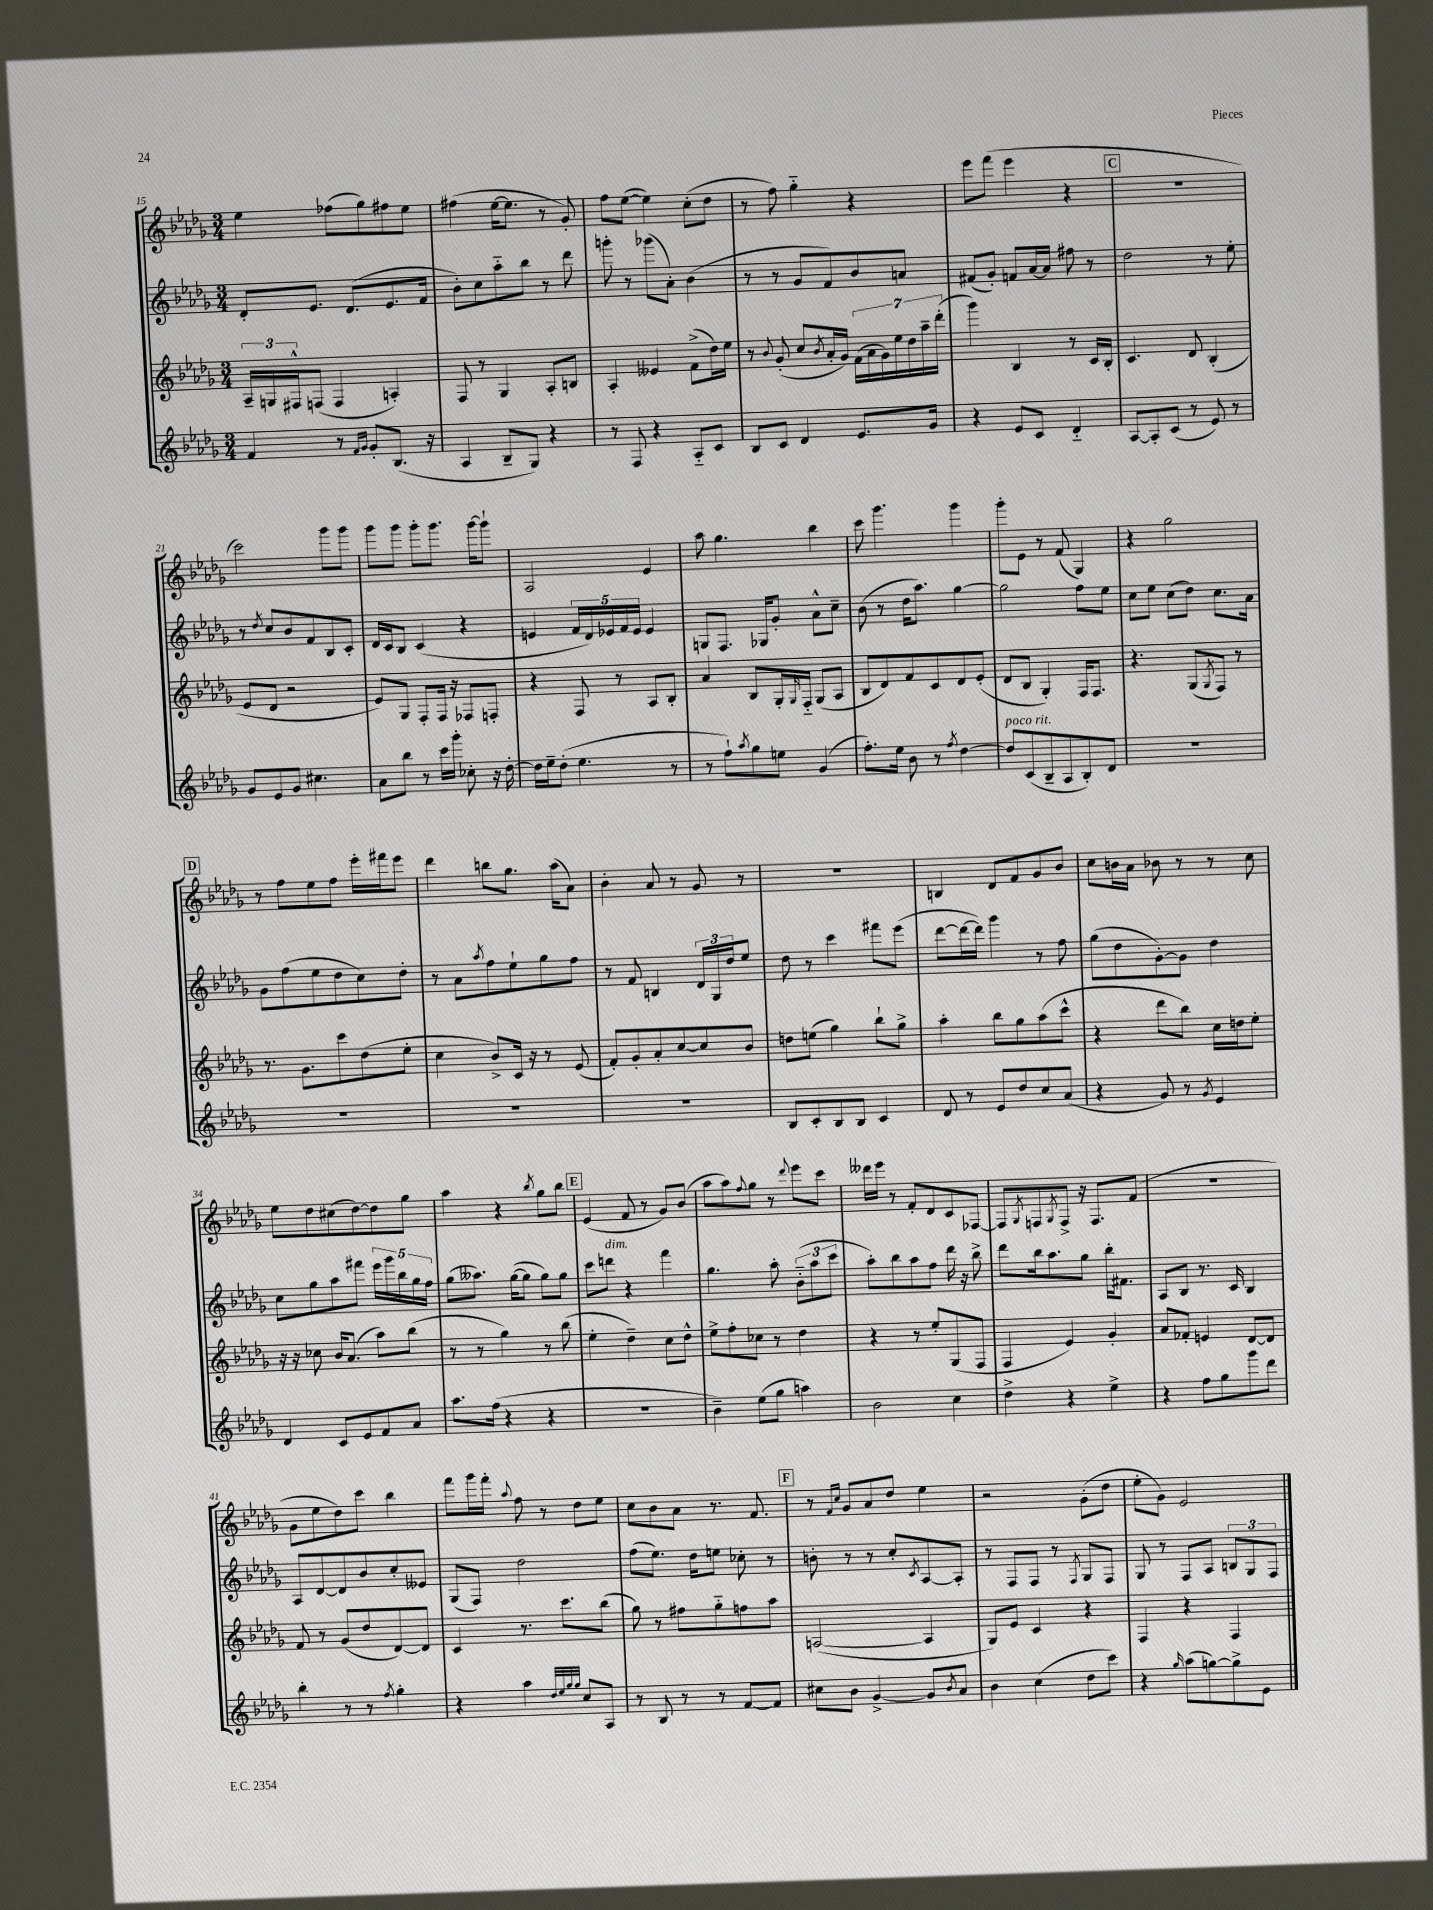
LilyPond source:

<<
\new StaffGroup <<
\new Staff = "s0" {
    \clef treble \key des \major \numericTimeSignature \time 3/4
    ees''4 fes''8( ges''8) fis''8 ees''8 |
    fis''4( ees''16~ ees''8. r8 ges'8-.) |
    f''8 ees''8~( ees''4) c''8-.( des''8 |
    r8 f''8) ges''4-_ r4 |
    ees'''8 f'''8( ees'''4 r4 |
    \mark \markup { \box "C" } R2. |
    c'''2) ges'''8 ges'''8 |
    ges'''8 ges'''8 ges'''8-. ges'''8. ges'''16~ ges'''8-! |
    aes2 ees'4 |
    aes''8 ges''4. bes''4 |
    c'''8 ges'''4. ges'''4 |
    ges'''8-. ees'8 r8 f'8( ges4) |
    r4 ges''2 |
    \mark \markup { \box "D" } r8 f''8 ees''8 f''8 ees'''16-. fis'''16 ees'''8 |
    des'''4 b''8 ges''8. aes''16( aes'8) |
    bes'4-. aes'8 r8 ges'8 r8 |
    R2. |
    b4 des'8 f'8 ges'8 bes'8 |
    c''8 b'16 aes'16 bes'8 r8 r8 c''8 |
    ees''8 des''8 cis''8( des''8~) des''8 ges''8 |
    aes''4 r4 \acciaccatura { bes''8 } ges''8 bes''8 |
    \mark \markup { \box "E" } ees'4( f'8 r8 ges'8) bes'8( |
    aes''8 aes''8) \appoggiatura { f''8 } ges''8 r8 \appoggiatura { des'''8 } ees'''8 c'''8 |
    deses'''16 ees'''16 r8 f'8-. des'8 c'8 fes8~ |
    fes8 \acciaccatura { ges8 } f8 \acciaccatura { ges8 } f8-> r16 f8. f'8( |
    R2. |
    ges'8 ees''8 des''8) c'''8 bes''4 |
    f'''8 ges'''16 f'''16-. \appoggiatura { aes''8 } f''8 r8 des''8 ees''8 |
    c''8 bes'8 aes'8 r8. f'8. |
    \mark \markup { \box "F" } r8 \grace { f'16 c''16 } ges'8 aes'8 des''8 ees''4 |
    r2 ges'8-.( des''8 |
    ees''8-. ges'8) ees'2 \bar "|." |
}
\new Staff = "s1" {
    \clef treble \key des \major \numericTimeSignature \time 3/4
    des'8-. ees'8. des'8.( ees'8. f'16 |
    bes'8-.) c''8 aes''8-_ bes''8 r8 des'''8 |
    g'''8-. r8 ges'''8( aes'8-.) bes'4( |
    r8 r8 ges'8 f'8) bes'8 a'8 |
    fis'8( ges'8-.) f'8 aes'16~ aes'16 fis''8 r8 |
    \mark \markup { \box "C" } des''2 r8 ees''8-. |
    r8 \acciaccatura { des''8 } c''8 bes'8 f'8 bes8 c'8-. |
    des'16 c'16 bes8 c'4( r4 |
    e'4 \tuplet 5/4 { f'16 des'16) ees'16 f'16 ees'16 } ees'4 |
    g8 f8. ges16 ges'8-. aes'8-^ c''8-- |
    bes'8( r8 des''16 aes''8.) ges''4~ |
    ges''2 f''8 ees''8 |
    c''8 ees''8 c''8( des''8) c''8. aes'16 |
    \mark \markup { \box "D" } ges'8 f''8( ees''8 des''8 c''8) des''8-. |
    r8 aes'8 \acciaccatura { aes''8 } f''8 ees''8-! ges''8 f''8 |
    r8 f'8 b4 \tuplet 3/2 { des'16 ges16 des''16 } ees''8 |
    des''8 r8 c'''4 fis'''8 ees'''8( |
    des'''8~ des'''16~ des'''16) ges'''4 r8 f''8 |
    ges''8( des''8 ges'8~-.) ges'8 des''4 |
    c''8 ges''8 aes''8 fis'''8 \tuplet 5/4 { ees'''16 ges'''16 bes''16 ges''16 f''16 } |
    ges''8( aeses''8.) ges''16~( ges''8 ges''8) ges''8 |
    \mark \markup { \box "E" } c'''8 d'''8^\markup { \italic "dim." } r4 f'''4 |
    ges''4. aes''8-. \tuplet 3/2 { bes'8-_( aes''8 c'''8 } |
    aes''8-.) bes''8 aes''8 f''8 des'''16 r16 bes''8-> |
    des'''8 bes''16 aes''8. ges''8 bes''16-. fis'8. |
    aes8 bes8 r8. c'16 bes4 |
    aes8 des'8~ des'8 bes'8 c''8-. eeses'8 |
    ges8( f8) des''2 |
    f''8( ees''8.) des''16 e''8 ces''8-. r8 |
    \mark \markup { \box "F" } b'8-. r8 r8 c''8-. \acciaccatura { c'8 } aes8~ aes8-. |
    r8 f8 f8 r8 \acciaccatura { f8 } ges8 f8 |
    ges8 r8 f8 aes8 \tuplet 3/2 { b8 ges8 f8 } \bar "|." |
}
\new Staff = "s2" {
    \clef treble \key des \major \numericTimeSignature \time 3/4
    \tuplet 3/2 { aes16-- g16 fis16-^ } f8( f4 a4-.) |
    f8 r8 ges4 aes8-. b8 |
    aes4-. eeses'4 f'8->( des''16) ees''16 |
    r8 \appoggiatura { bes'8 } ges'8-.( c''8 \acciaccatura { bes'8 } aes'16-. ges'16) \tuplet 7/4 { f'16( aes'16 ges'16) ees''16 des''16 aes''16-- des'''16-.( } |
    ges'''4) bes4 r8 c'16 bes16-. |
    \mark \markup { \box "C" } c'4. des'8 bes4-.( |
    ees'8 des'8 r2 |
    ees'8) ges8 f8-. f16 r16 fes8 f8-. |
    r4 f8 r8 aes8 bes8-. |
    aes'4 bes8 ges16-. \grace { ges16 } f16-_ ges8( aes8 |
    bes8 des'8) f'8 c'8 des'8 ees'8-.( |
    des'8 bes8 ges4-.) f16 f8. |
    r4. ges8( \acciaccatura { ges8 } f8) r8 |
    \mark \markup { \box "D" } r8. ges'8. c'''8 des''8( ees''8-. |
    c''4 bes'8->) c'16 r16 r8 ees'8( |
    f'8-.) ges'8-. aes'8-. c''8~ c''8 bes'8 |
    d''8 e''8( ges''4) bes''8-! ges''8-> |
    aes''4-. bes''8 ges''8 aes''8( c'''8-^ |
    r4 des'''8 bes''8) c''16 d''16 ees''8-. |
    r16 r16 ces''8 bes'16 aes'8.( aes''8) bes''8( |
    r8 r8 ges''4) r8 bes''8( |
    \mark \markup { \box "E" } ees''4-. des''4--) c''8 des''8-^ |
    ees''8-> f''8-. ces''8 r8 des''4 |
    r4 r8 ees''8-. ges8( f8 |
    f4 ees'4) ges'4-. |
    aes'8 fes'8-. e'4 des'8~ des'8 |
    f'8 r8 ges'8( des''8 des'8~) des'8 |
    c'4 r8. c'''8. bes''8( |
    ges''8) r8 fis''8 ges''8-_ f''8 aes''8 |
    \mark \markup { \box "F" } a2~( a4 |
    ges8) ees'8 c'4 r4 |
    f4 r4 f4 \bar "|." |
}
\new Staff = "s3" {
    \clef treble \key des \major \numericTimeSignature \time 3/4
    f'4 r8 \grace { f'16 ges'16 } ges'8-. bes8.( r16 |
    aes4 bes8-- ges8) r4 |
    r8 f8 r4 aes8-_ c'8 |
    bes8 c'8 des'4 ees'8. ges'16 |
    r4 ees'8 c'8 des'4-_ |
    \mark \markup { \box "C" } aes8~ aes8-. c'8( r8 ees'8) r8 |
    ges'8 ees'8 ges'8 cis''4. |
    aes'8 bes''8 r8 c'''16 ges'''16-. ces''8-. r16 des''16~-. |
    des''16 ees''16-- des''8-.( ees''4. r8 |
    r8 f''8-!) \acciaccatura { aes''8 } ges''8 e''8 ges'4( |
    f''8.-.) ees''16 bes'8 r8 \acciaccatura { f''8 } des''4~ |
    des''8^\markup { \italic "poco rit." } c'8( bes8-- aes8 bes8-.) des'8 |
    R2. |
    \mark \markup { \box "D" } R2. |
    R2. |
    R2. |
    bes8 c'8-. bes8 bes8 c'4 |
    des'8 r8 ees'8 des''8 c''8 aes'8( |
    r4 ges'8) r8 \acciaccatura { ges'8 } ees'4 |
    des'4 c'8 ees'8 f'8 aes'8 |
    aes''8. f''16( r4 r4 |
    \mark \markup { \box "E" } R2. |
    bes'4--) ees''8( ges''8 a''4) |
    bes'2 c''4 |
    des''4-> r4 ees''4-> |
    r4 f''8 ges''8 ges'''8 des'''8 |
    bes''4-. r8 r8 \acciaccatura { f''8 } ges''4-. |
    r4 aes''4 \grace { des''32 ees''32 ges''32 ges''32 } c''8 aes8 |
    r8 bes8 r8 r8 f'8~ f'8 |
    \mark \markup { \box "F" } cis''8 bes'8 ges'4~-> ges'8 \acciaccatura { bes'8 } aes'8 |
    bes'4 c''4( des''8 c'''8) |
    r4 \grace { ges''16 } aes''8( g''8~) g''8-> ees'8 \bar "|." |
}
>>
>>
\layout { \context { \Score currentBarNumber = #15 } }
